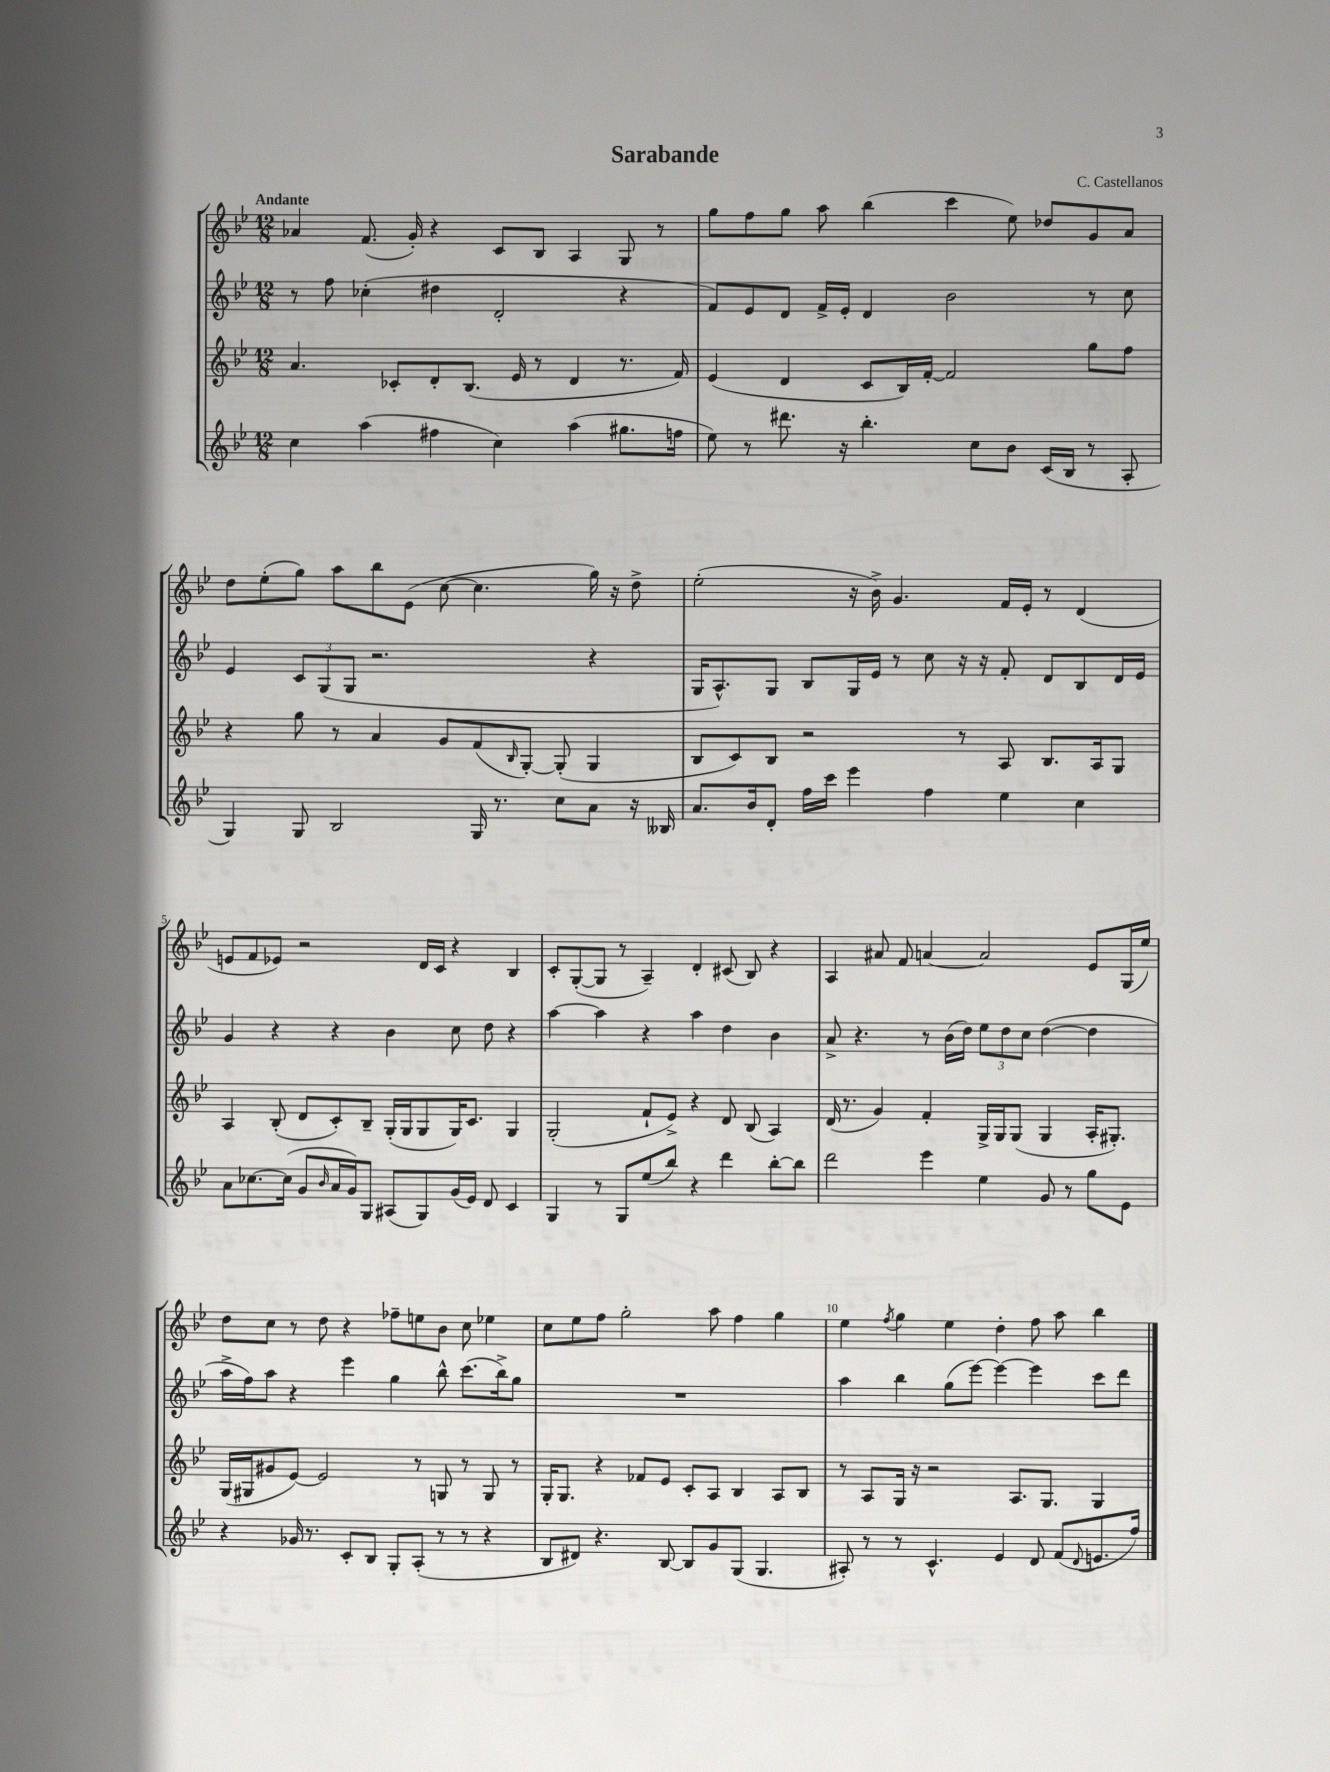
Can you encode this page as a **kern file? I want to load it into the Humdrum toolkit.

**kern	**kern	**kern	**kern
*staff4	*staff3	*staff2	*staff1
*clefG2	*clefG2	*clefG2	*clefG2
*k[b-e-]	*k[b-e-]	*k[b-e-]	*k[b-e-]
*M12/8	*M12/8	*M12/8	*M12/8
4cc	4.a	8r	4a-
.	.	8ff	.
(4aa	.	(4cc-'	(8.f
.	8c-'	.	.
.	.	.	16g')
4ff#	8d'	4dd#	4r
.	(8.B-	.	.
4cc)	.	2d'	8c
.	16e-	.	.
.	8r	.	8B-
(4aa	4d	.	4A
8.gg#	8.r	4r	8G
.	.	.	8r
16ff	16f)	.	.
=	=	=	=
8ee-)	(4e-	8f)	8gg
8r	.	8e-	8ff
8.ddd#	4d	8d	8gg
.	.	16f^	8aa
16r	.	16e-'	.
4.bb-'	8c	4d	(4bb-
.	16B-)	.	.
.	[16f'	.	.
.	2f]	2b-	4ccc
8cc	.	.	.
8b-	.	.	8ee-)
(16c	.	.	8dd-
16B-	.	.	.
8r	8gg	8r	8g
8A'	8ff	8cc	8a
=	=	=	=
4G)	4r	4e-	8dd
.	.	.	(8ee-'
8G	8gg	12c	8gg)
.	.	(12G	.
2B-	8r	.	8aa
.	.	12G	.
.	4a	2.r	8bb-
.	.	.	(8e-
.	8g	.	[8cc
16G	(8f	.	4.cc]
8.r	.	.	.
.	16qqB-	.	.
.	[8G')	.	.
8cc	(8G']	.	.
8a	4G	4r	16gg)
.	.	.	16r
16r	.	.	8dd^
16B--	.	.	.
=	=	=	=
8.a	8B-	16G	(2ee-'
.	.	8.A^^)	.
.	8c)	.	.
16b-	.	.	.
8d'	8B-	8G	.
16ff	2r	8B-	.
16ccc	.	.	.
4eee-	.	16G	16r
.	.	16e-	16b-^)
.	.	8r	4.g
4ff	.	8cc	.
.	8r	16r	.
.	.	16r	.
4ee-	8A	8f'	16f
.	.	.	16e-'
.	8.B-	8d	8r
4cc	.	8B-	(4d
.	16A	.	.
.	8G	16d	.
.	.	16e-	.
=	=	=	=
8a	4A	4g	8e
[8.cc-	.	.	8f
.	(8B-'	4r	8e-)
(16cc-]	.	.	.
8g	8d	.	2r
16qqb-	.	.	.
16a	8c')	4r	.
16g)	.	.	.
8G	8B-~	.	.
(8A#	(16G'	4b-	.
.	16G	.	.
8G)	8G	.	16d
.	.	.	16c
(16g	16G)	8cc	4r
16e-)	8.c	.	.
8d	.	8dd	.
4c	4G	4r	4B-
=	=	=	=
4G	(2G'	[4aa	8c'
.	.	.	([8G'
8r	.	4aa]	8G]
8G	.	.	8r
(8ee-	8f`	4r	4A~)
8bb-)	8e-^)	.	.
4r	4r	4aa	4d'
4ddd	8d	4dd	(8c#
.	(8B-	.	8B-)
[8bb-'	4A)	4b-	4r
8bb-]	.	.	.
=	=	=	=
2ddd	(16d	8a^	4A
.	8.r	.	.
.	.	4.r	.
.	4g)	.	8a#
.	.	.	8f
4eee-	4f'	8r	[4a
.	.	(16b-	.
.	.	16dd)	.
4ee-	16G^	12ee-	2a]
.	16G	.	.
.	.	12dd	.
.	(8G	.	.
.	.	12cc	.
8g	4G	([4dd	.
8r	.	.	.
8gg	16A'	4dd]	8e-
.	8.G#')	.	.
8e-	.	.	(16G
.	.	.	16ee-)
=	=	=	=
4r	(16G	16aa^	8dd
.	16G#	16ff)	.
.	8g#	8aa	8cc
16g-	[8e-)	4r	8r
8.r	.	.	.
.	2e-]	.	8dd
8c'	.	4eee-	4r
8B-	.	.	.
8G'	.	4gg	8ff-~
(8A'	8r	.	8ee
8r	8G	8bb-^^	8b-
8r	8r	(8.ccc	8cc
4r	8G	.	4ee-
.	.	16bb-^)	.
.	8r	8gg	.
=	=	=	=
8B-	16G'	1.r	8cc
.	8.G	.	.
8d#)	.	.	8ee-
4.r	4r	.	8ff
.	.	.	2gg'
.	8f-	.	.
[8B-	8e-	.	.
8B-]	8c'	.	.
8g	8A	.	8aa
(8G	4B-	.	4ff
4.G	.	.	.
.	8A	.	4gg
.	8B-	.	.
=	=	=	=
8A#')	8r	4aa	4ee-
8r	8A	.	.
.	.	.	8qff
8r	16G	4bb-	4gg
.	16r	.	.
4.c^^	2r	.	.
.	.	(8gg	4ee-
.	.	[8eee-)	.
4e-	.	4eee-_	4dd'
.	8.A	.	.
8d	.	4eee-]	8ff
.	8.G	.	.
(8f	.	.	8aa
8qqd	.	.	.
8.e	4G	8ccc	4bb-
.	.	8ddd	.
16ff)	.	.	.
==	==	==	==
*-	*-	*-	*-
